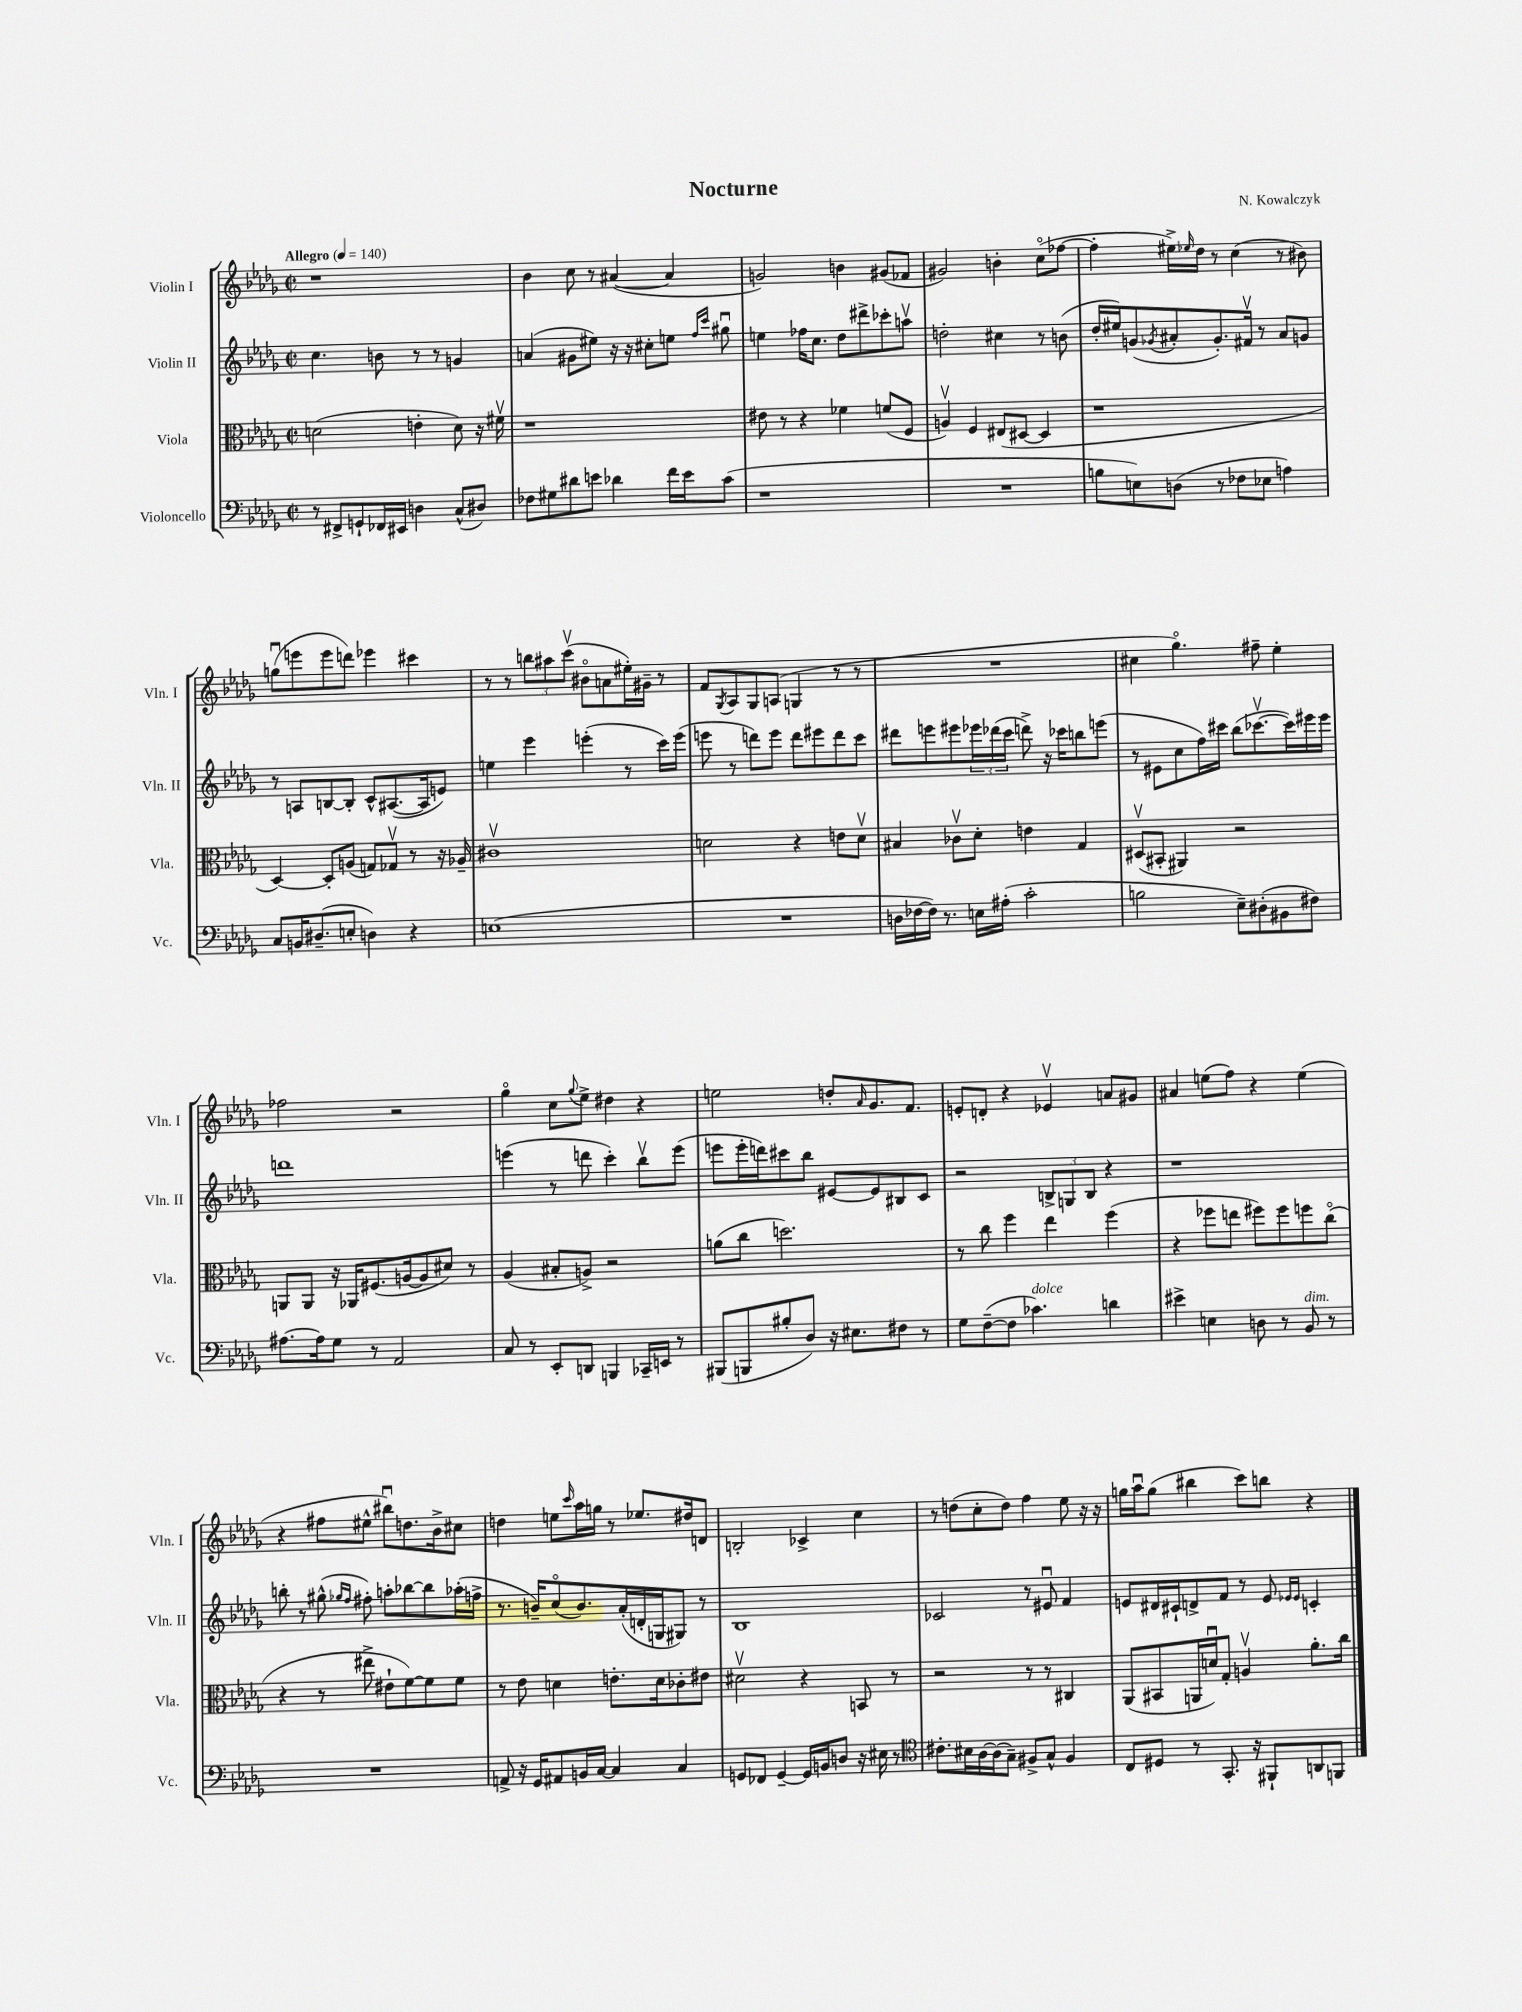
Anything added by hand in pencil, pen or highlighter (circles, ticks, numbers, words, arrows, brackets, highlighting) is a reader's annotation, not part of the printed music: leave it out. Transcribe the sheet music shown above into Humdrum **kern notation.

**kern	**kern	**kern	**kern
*staff4	*staff3	*staff2	*staff1
*clefF4	*clefC3	*clefG2	*clefG2
*k[b-e-a-d-g-]	*k[b-e-a-d-g-]	*k[b-e-a-d-g-]	*k[b-e-a-d-g-]
*M2/2	*M2/2	*M2/2	*M2/2
*met(c|)	*met(c|)	*met(c|)	*met(c|)
*MM140	*MM140	*MM140	*MM140
8r	(2d	4.cc	1r
8FF#^	.	.	.
8GG`	.	.	.
16FF-	.	8b	.
16EE#	.	.	.
4D	4e'	8r	.
.	.	8r	.
(8C^^	8d)	4g	.
8D#)	16r	.	.
.	16f#v	.	.
=	=	=	=
8F-	1r	(4a	4b-
8G#	.	.	.
8d#	.	8g#	8cc
8e	.	8ee#)	8r
4d-	.	16r	([4a#
.	.	16r	.
.	.	8cc#'	.
16f	.	8ee	4a#]
16e	.	.	.
.	.	16qqff	.
.	.	16qqccc	.
(8c	.	8gg#u	.
=	=	=	=
1r	8e#	4ee	2g)
.	8r	.	.
.	4r	16ff-	.
.	.	8.cc	.
.	4f-	8dd-	4b
.	.	8ddd#^	.
.	(8f	8ccc-'	(8g#
.	8F	8aav	8f-
=	=	=	=
1r	4Av)	2dd'	2g#)
.	4F	.	.
.	(8E#	4cc#	4b'
.	[8D#	.	.
.	4D#]	8r	(8cco
.	.	(8b	[8ff-
=	=	=	=
8B	1r	16dd-'	4ff-']
.	.	16ee#)	.
8E)	.	(8g	.
.	.	8qg-	.
(8D	.	8a#'	16ee#^)
.	.	.	16qqee-
.	.	.	16dd-
8r	.	8.g-')	8r
8F-	.	.	(4cc
.	.	16f#v	.
8E-	.	8r	.
4A)	.	8a#	8r
.	.	8g	8b#)
=	=	=	=
8C	[4D-)	8r	(8ggu
16BB	.	8A	8eee
(8.D#~	.	.	.
.	8D-']	[8B	8eee
8E'	(8A	8B']	8ddd)
4D)	8G)	8c^^	4eee-
.	8G-v	([8.A#	.
4r	8r	.	4ccc#
.	.	16A#]	.
.	16r	8e)	.
.	16A-~	.	.
=	=	=	=
(1E	1c#v	4ee	8r
.	.	.	8r
.	.	4eee-	12bb
.	.	.	12aa#
.	.	.	(12cccv
.	.	(4eee'	8b#o
.	.	.	8a
.	.	8r	16ee#')
.	.	.	16g#~
.	.	16ccc)	8r
.	.	(16eee	.
=	=	=	=
1r	2d	8eee	8f
.	.	.	8qG-
.	.	8r	8A-
.	.	8ddd)	8G-
.	.	8eee	(8A
.	4r	8ddd	4G
.	.	8eee#	.
.	8e	8ddd	8r
.	8dv	8ccc	8r
=	=	=	=
16D	4B#	8ddd#	1r
[16F-	.	.	.
16F-])	.	8eee	.
8.r	.	.	.
.	8c-v	8eee#	.
16E	8d-'	24eee-	.
.	.	(24ddd-	.
(16A#'	.	.	.
.	.	24ccc	.
2c'	4e	8ddd^)	.
.	.	16r	.
.	.	16ccc-	.
.	4G-	8bb	.
.	.	(8eee	.
=	=	=	=
2B	(8D#v	8r	4cc#
.	8BB#'	8e#	.
.	4AA#)	8cc	4.gg-o)
.	.	16ff)	.
.	.	16ccc#	.
8E-~)	2r	(8bb-	.
(8D#'	.	[8.ccc-v	8ff#~
8BB#	.	.	4ee-'
.	.	16ccc-])	.
8F#)	.	16eee#	.
.	.	16eee#	.
=	=	=	=
[8.A#	8AA	1ddd	2ff-
.	8AA	.	.
16A#]	.	.	.
8G-	16r	.	.
.	16AA-	.	.
8r	(8.F#	.	.
2AA-	.	.	2r
.	[16A	.	.
.	8A]	.	.
.	8d#)	.	.
.	8r	.	.
=	=	=	=
8C	(4A-	(4eee	4gg-o
8r	.	.	.
8EE-'	8B#'	8r	8cc
.	.	.	8qqgg-
8DD	8A^)	8ddd	8ee-^
4BBB	2r	4ccc')	4dd#
16CC-~	.	8bb-v	4r
16EE	.	.	.
8r	.	(8eee	.
=	=	=	=
(8BBB#	(8a	8eee	2ee
8BBB	8cc	16eee'	.
.	.	16ddd)	.
8B#'	2.dd)	8ccc#	.
8D-)	.	8bb-	.
16r	.	[8e#	8dd'
8.E#	.	.	.
.	.	.	16qqa-
.	.	8e#]	8.g-
8F#	.	8B#	.
.	.	.	8.f
8r	.	8c	.
=	=	=	=
8G-	8r	2r	8e'
([8F~	8cc	.	8d'
8F]	4ff	.	4r
4.c-)	.	.	.
.	4ee-	12B^	4e-v
.	.	12G	.
.	.	12B	.
4d	(4ff	4r	8a
.	.	.	8g#
=	=	=	=
4e#^	4r	1r	4a#
4E	8ff-	.	(8ee
.	8ee	.	8ff)
8D	8ff#)	.	4r
8r	8ff#	.	.
8BB-	8ff	.	(4ee
8r	(8cco	.	.
=	=	=	=
1r	4r	8bb'	4r
.	.	8r	.
.	8r	(8gg#^^	8ff#
.	.	16qqgg-	.
.	.	16qqff	.
.	8ee#^	8ff#')	8ee#^^
.	8e#`	8aa'	8bb#u)
.	[8f)	[8bb-	8.dd
.	8f]	8bb-]	.
.	.	.	16b-^
.	8f	(16aa-'	8cc#
.	.	16ff^	.
=	=	=	=
8AA^	8r	8.r	4dd
16r	8e-	.	.
16GG-	.	16b~)	.
8AA#	4d	(8cco	8ee
.	.	.	16qqccc
16BB	.	8.b)	16aa-
[16C	.	.	16gg
4C]	8.e'	.	8r
.	.	(16a-'	.
.	.	16d'	8.ee-
.	16d	16G	.
4C	8c-'	8G#)	.
.	.	.	16dd#
.	8e#	8r	8d
=	=	=	=
8GG	2d#v	1B-	2B'
8FF-	.	.	.
[4GG~	.	.	.
16GG]	4r	.	4c-^
16BB	.	.	.
8D	.	.	.
16r	8BB	.	4cc
16E#	.	.	.
8r	8r	.	.
=	=	=	=
*clefC4	*	*	*
8.c#'	2r	2c-	8r
.	.	.	(8dd
16B#	.	.	.
[16A-	.	.	8cc'
(16A-]	.	.	.
8G-~)	.	.	8dd)
8F#^	8r	8r	4ff
8G-^^	8r	8e#u	.
4F#	4C#	4f	8ee-
.	.	.	16r
.	.	.	16r
=	=	=	=
8C	(8AA-	8e	16gg
.	.	.	16aa-u
8D#	8BB#	16d#	(8gg
.	.	16c#`	.
8r	16AA	8d^	4bb#
.	16du)	.	.
8.GG-'	8G-'	8f	.
.	4Av	8r	8ccc)
16r	.	.	.
8FF#`	.	8e	8bb
.	.	16qqe-	.
.	.	16qqe-	.
8AA	8.a-'	4c'	4r
8FF	.	.	.
.	16cc	.	.
==	==	==	==
*-	*-	*-	*-
